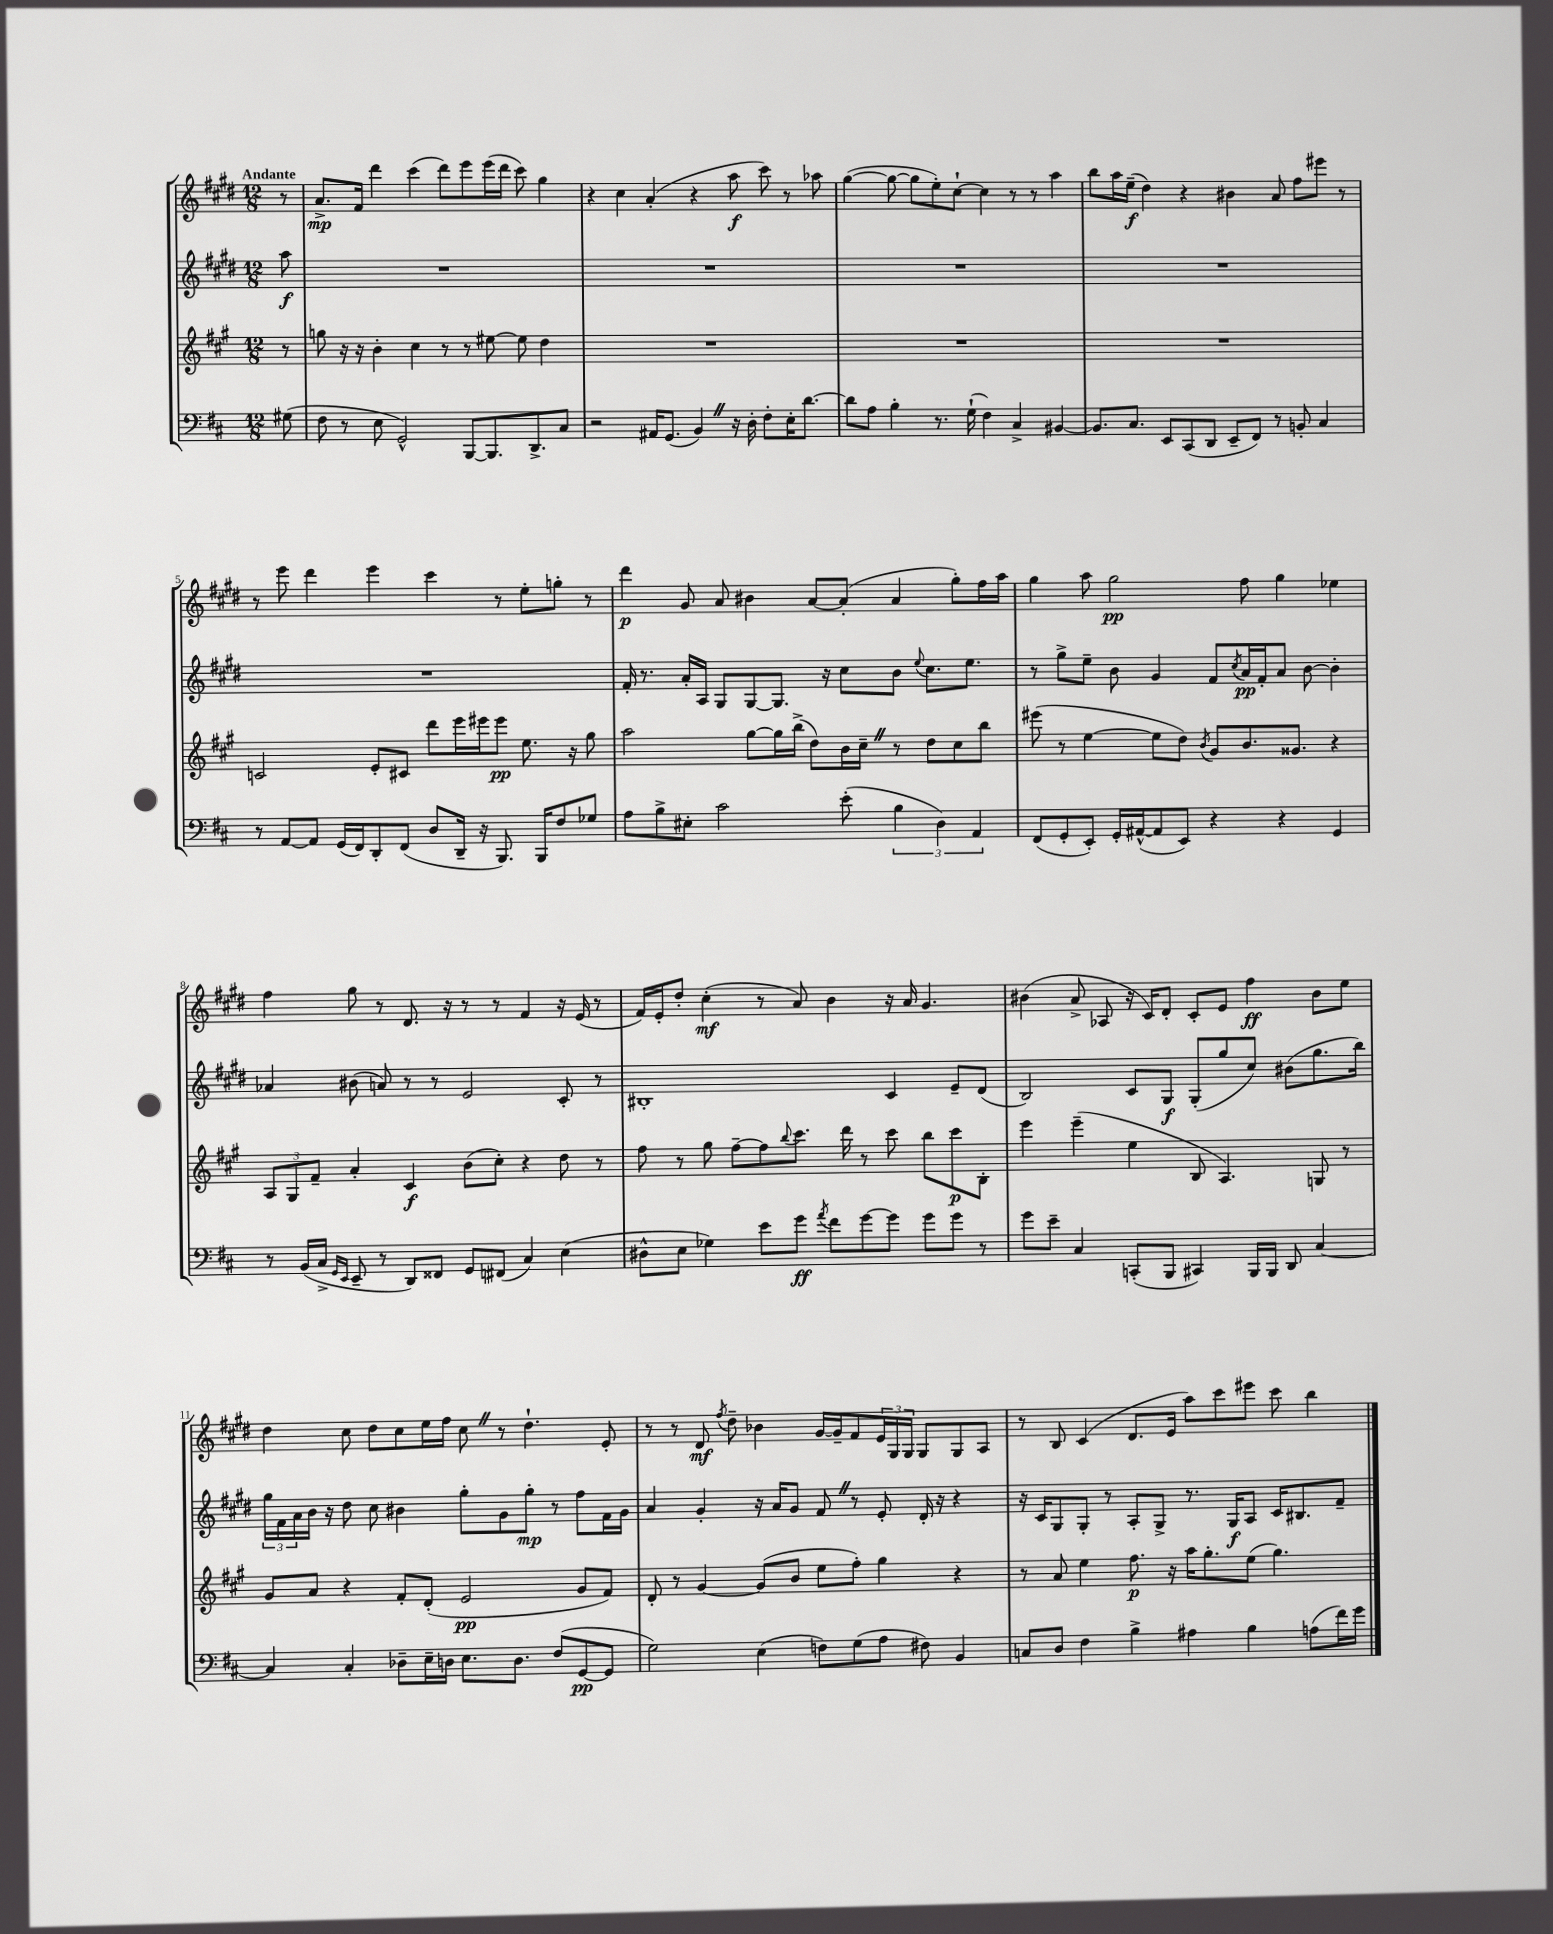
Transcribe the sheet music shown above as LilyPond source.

<<
\new StaffGroup <<
\new Staff = "s0" {
    \clef treble \key e \major \numericTimeSignature \time 12/8 \partial 8 \tempo "Andante"
    r8 |
    a'8.->\mp fis'16 dis'''4 cis'''4( dis'''8) e'''8 e'''16( dis'''16 cis'''8) gis''4 |
    r4 cis''4 a'4-.( r4 a''8\f cis'''8) r8 aes''8 |
    gis''4~( gis''8~ gis''8 e''8-.) cis''8~-! cis''4 r8 r8 a''4 |
    b''8 a''16 e''16--\f( dis''4) r4 bis'4 a'8 fis''8 eis'''8 r8 |
    r8 e'''8 dis'''4 e'''4 cis'''4 r8 e''8-. g''8-. r8 |
    dis'''4\p gis'8 a'8 bis'4 a'8~ a'8-.( a'4 gis''8-.) fis''16 a''16 |
    gis''4 a''8 gis''2\pp fis''8 gis''4 ees''4 |
    fis''4 gis''8 r8 dis'8. r16 r8 r8 fis'4 r16 e'16( r8 |
    fis'16) e'16-. dis''8-. cis''4-.\mf( r8 a'8) b'4 r16 a'16 gis'4. |
    bis'4( a'8-> aes8 r16 cis'16) dis'8-. cis'8-. e'8 fis''4\ff bis'8 e''8 |
    dis''4 cis''8 dis''8 cis''8 e''16 fis''16 cis''8 \once \override BreathingSign.text = \markup { \musicglyph "scripts.caesura.straight" } \breathe r8 dis''4.-! e'8-. |
    r8 r8 dis'8\mf \acciaccatura { fis''8 } dis''8-- bes'4 gis'16~ gis'16-- fis'8 \tuplet 3/2 { e'16 gis16 gis16 } gis8 gis8 a8 |
    r8 b8 cis'4( dis'8. e'16 a''8) cis'''8 eis'''8 cis'''8 b''4 \bar "|." |
}
\new Staff = "s1" {
    \clef treble \key e \major \numericTimeSignature \time 12/8 \partial 8
    a''8\f |
    R1. |
    R1. |
    R1. |
    R1. |
    R1. |
    fis'16-. r8. a'16-. a16 gis8 gis8~ gis8. r16 cis''8 b'8 \appoggiatura { e''8 } cis''8. e''8. |
    r8 gis''8-> e''8-- b'8 gis'4 fis'8 \acciaccatura { cis''8 } a'16\pp fis'16-. a'8 b'8~ b'4-. |
    aes'4 bis'8( a'8) r8 r8 e'2 cis'8-. r8 |
    bis1-. cis'4 e'8-- dis'8( |
    b2) cis'8 gis8\f gis8-.( gis''8 cis''8) bis'8( gis''8. b''16) |
    \tuplet 3/2 { gis''16 fis'16 a'16 } b'16 r16 dis''8 cis''8 bis'4 gis''8-. gis'8 gis''8-.\mp r8 fis''8 fis'16 gis'16 |
    a'4 gis'4-. r16 a'16 gis'8 fis'8 \once \override BreathingSign.text = \markup { \musicglyph "scripts.caesura.straight" } \breathe r8 e'8-. dis'16-. r16 r4 |
    r16 cis'16 gis8 gis8-. r8 a8-. gis8-> r8. gis16\f a8 cis'16 bis8. fis'8-- \bar "|." |
}
\new Staff = "s2" {
    \clef treble \key a \major \numericTimeSignature \time 12/8 \partial 8
    r8 |
    g''8 r16 r16 b'4-. cis''4 r8 r8 eis''8~ eis''8 d''4 |
    R1. |
    R1. |
    R1. |
    c'2 e'8-. cis'8 d'''8 e'''16 eis'''16 eis'''8\pp e''8. r16 gis''8 |
    a''2 gis''8~ gis''16 b''16->( d''8) b'16 cis''16-- \once \override BreathingSign.text = \markup { \musicglyph "scripts.caesura.straight" } \breathe r8 d''8 cis''8 b''8 |
    eis'''8( r8 e''4~ e''8 d''8) \acciaccatura { b'8 } gis'8 b'8. gisis'8. r4 |
    \tuplet 3/2 { a8 gis8 fis'8-- } a'4-. cis'4\f b'8( cis''8-.) r4 d''8 r8 |
    fis''8 r8 gis''8 fis''8~-- fis''8 \appoggiatura { b''8 } cis'''8. d'''16 r8 cis'''8 b''8 cis'''8\p b8-. |
    e'''4 e'''4--( e''4 b8 a4.) g8 r8 |
    gis'8 a'8 r4 fis'8-. d'8-.( e'2\pp gis'8 fis'8) |
    d'8-. r8 gis'4~ gis'8( b'8 e''8 fis''8-.) gis''4 r4 |
    r8 a'8 e''4 fis''8.\p r16 a''16 gis''8.-. e''8( gis''4.) \bar "|." |
}
\new Staff = "s3" {
    \clef bass \key d \major \numericTimeSignature \time 12/8 \partial 8
    gis8( |
    fis8 r8 e8 g,2-^) b,,8~ b,,8. d,8.-> cis8 |
    r2 ais,16 g,8.( b,4) \once \override BreathingSign.text = \markup { \musicglyph "scripts.caesura.straight" } \breathe r16 d16-. fis8-. e16-. d'8.~ |
    d'8 a8 b4-. r8. g16-!( fis4) cis4-> bis,4~ |
    bis,8. cis8. e,8 cis,8( d,8 e,8-- fis,8) r8 b,8-. cis4 |
    r8 a,8~ a,8 g,16( fis,16) d,8-. fis,8( d8 d,16-- r16 b,,8.) b,,16 fis8 ges8 |
    a8 b8-> eis8-. cis'2 e'8-.( \tuplet 3/2 { b4 d4) a,4 } |
    fis,8( g,8-. e,8-.) g,16-. ais,16~-^( ais,8 e,8) r4 r4 g,4 |
    r8 b,16( cis16-> \grace { g,16 e,16 } e,8-- r8 d,8) fisis,8 g,8 fis,8( cis4) e4( |
    dis8-^ e8 ges4) e'8 g'8\ff \acciaccatura { a'8 } fis'8 g'8~ g'8 g'8 g'8 r8 |
    g'8 e'8-- cis4 c,8-.( b,,8 cis,4) b,,16 b,,16 d,8 cis4~ |
    cis4 cis4-. des8-- e16-- d16 e8. d8. fis8( g,8~\pp g,8 |
    g2) e4( f8) g8( a8 fis8) b,4 |
    c8 d8 fis4 b4-> ais4 b4 a8( fis'16) g'16 \bar "|." |
}
>>
>>
